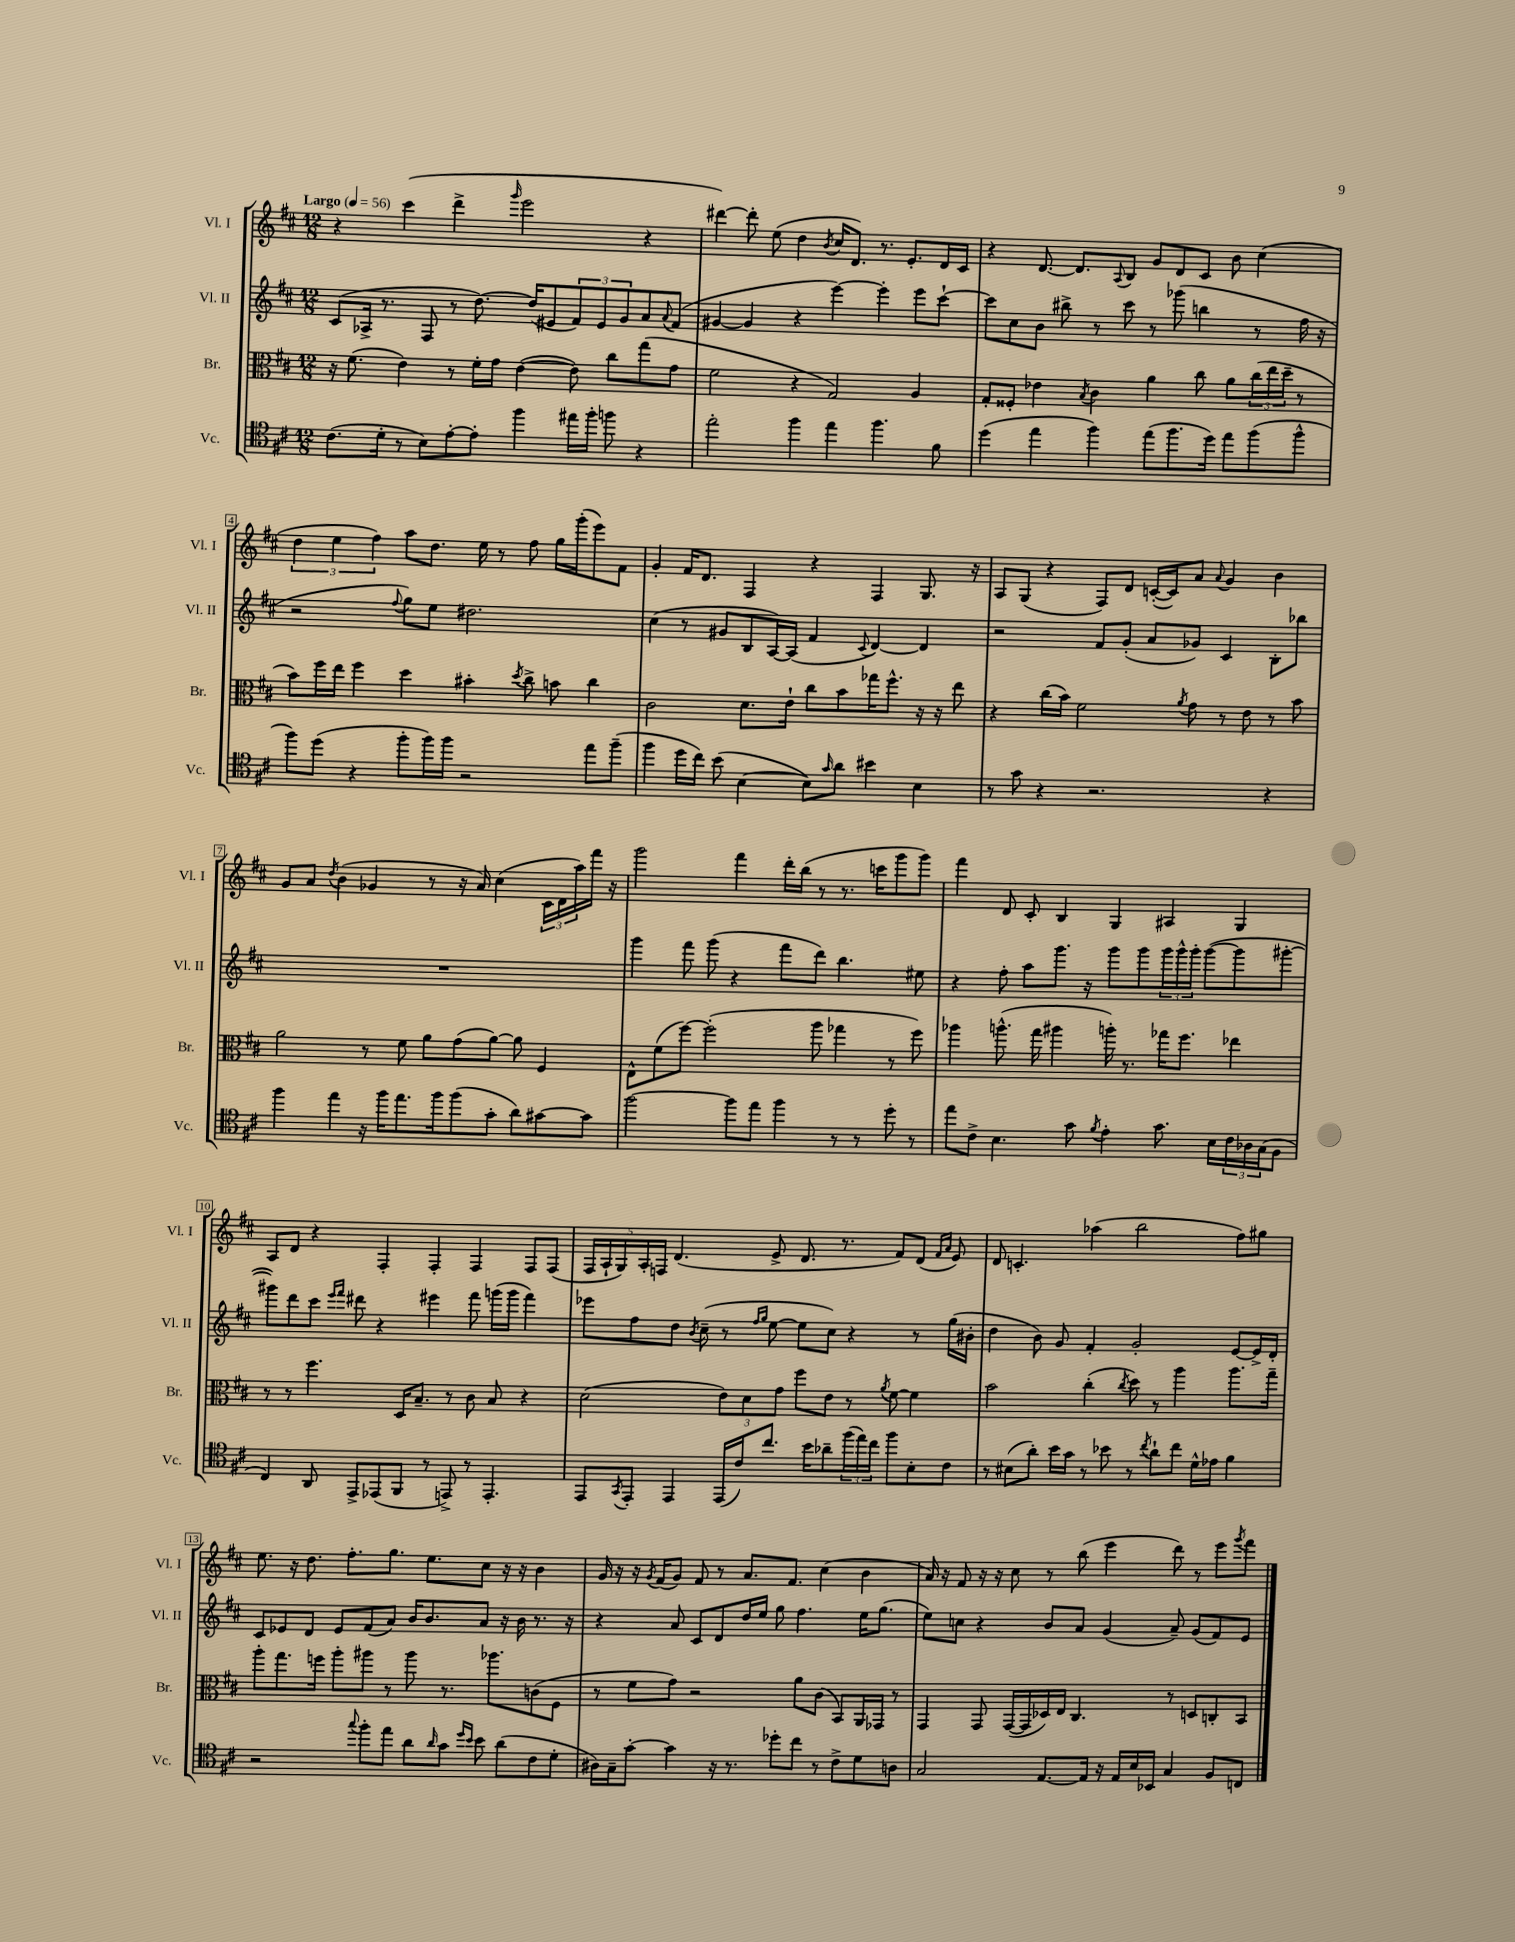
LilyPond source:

<<
\new StaffGroup <<
\new Staff = "s0" \with { instrumentName = "Vl. I" shortInstrumentName = "Vl. I" } {
    \clef treble \key d \major \numericTimeSignature \time 12/8 \tempo "Largo" 4 = 56
    r4 cis'''4( d'''4-> \grace { g'''16 } e'''2 r4 |
    dis'''4~) dis'''8-. e''8( d''4 \acciaccatura { b'8 } cis''16 d'8.) r8. e'8.-. d'16 cis'16 |
    r4 d'8.~ d'8. \appoggiatura { a8 } b8 g'8 d'8 cis'8 b'8 cis''4( |
    \tuplet 3/2 { d''4 e''4 fis''4) } a''8 d''8. e''16 r8 fis''8 g''16 g'''16-.( e'''8) fis'8 |
    g'4-. fis'16 d'8. fis4 r4 fis4 g8. r16 |
    a8 g8( r4 fis8) d'8 c'16~-.( c'16) a'8 \appoggiatura { a'8 } g'4 b'4 |
    g'8 a'8 \acciaccatura { d''8 } b'4( ges'4 r8 r16 a'16) cis''4( \tuplet 3/2 { cis'16 d'16 a''16) } fis'''16 r16 |
    g'''2 fis'''4 d'''16-. b''16( r8 r8. c'''16 g'''8 g'''8) |
    fis'''4 d'8 cis'8-. b4 g4 ais4 g4 |
    a8 d'8 r4 fis4-. fis4-. fis4 fis8 fis8( |
    \tuplet 5/4 { fis16 a16-! g16) a16-. f16 } d'4.( e'8-> d'8. r8. fis'8) d'8( \grace { fis'16 a'16 } e'8) |
    d'8 c'4.-. aes''4( b''2 fis''8) gis''8 |
    e''8. r16 d''8. fis''8.-. g''8. e''8. cis''8 r16 r16 b'4 |
    g'16 r16 r16 \acciaccatura { g'8 } fis'16( g'8) fis'8 r8 a'8. fis'8. cis''4( b'4 |
    a'16) r16 fis'8 r16 r16 cis''8 r8 b''8( e'''4 d'''8) r8 e'''8 \acciaccatura { g'''8 } fis'''8 \bar "|." |
}
\new Staff = "s1" \with { instrumentName = "Vl. II" shortInstrumentName = "Vl. II" } {
    \clef treble \key d \major \numericTimeSignature \time 12/8
    cis'8( aes16-> r8. fis8 r8 d''8.~) d''16( eis'8 \tuplet 3/2 { fis'8) eis'8 g'8 } a'8 \appoggiatura { a'8 } fis'8( |
    gis'4~ gis'4 r4 e'''4~) e'''4-. e'''8 cis'''8~-! |
    cis'''8 cis''8 b'8 bis''8-> r8 cis'''8 r8 ges'''8( b''4 r8 fis''16 r16 |
    r2 \appoggiatura { fis''8 } g''8) e''8 dis''2. |
    cis''4( r8 gis'8 b8 a16~) a16( fis'4 \appoggiatura { cis'8 } d'4~) d'4 |
    r2 fis'8 g'8-.( a'8 ges'8) cis'4 b8-. bes''8 |
    R1. |
    g'''4 fis'''8 g'''8( r4 fis'''8 d'''8) b''4. eis''8 |
    r4 fis''8-. a''8 g'''8. r16 g'''8 g'''8 \tuplet 3/2 { g'''16 g'''16-^ g'''16-. } g'''8~( g'''8 gis'''8~-. |
    gis'''8) d'''8 cis'''8 \grace { e'''16 fis'''16 } dis'''8 r4 eis'''4 fis'''8 g'''16( g'''16 fis'''4) |
    ees'''8 fis''8 d''8 \acciaccatura { b'8 } cis''8--( r8 \grace { fis''16 g''16 } e''8~ e''8 cis''8) r4 r8 g''16( bis'16-. |
    d''4 b'8) g'8 fis'4-. g'2-. e'8~ e'16-> d'16-. |
    cis'8 ees'8 d'8 ees'8 fis'8( a'8) b'16 b'8. a'8 r16 b'16 r8. r16 |
    r4 a'8 cis'8 d'8 d''16 e''16 g''8 fis''4. e''16 g''8.( |
    e''8) c''8 r4 b'8 a'8 g'4( a'8--) g'8( fis'8) e'8 \bar "|." |
}
\new Staff = "s2" \with { instrumentName = "Br." shortInstrumentName = "Br." } {
    \clef alto \key d \major \numericTimeSignature \time 12/8
    r16 fis'8.( e'4) r8 fis'16-. g'16 e'4~( e'8) cis''8 g''8( g'8 |
    fis'2 r4 g2) a4 |
    g8-. fisis8-. ees'4 \acciaccatura { b8 } cis'4 a'4 cis''8 a'8 \tuplet 3/2 { cis''16( e''16 d''16-- } r8 |
    b'8) fis''16 e''16 fis''4 d''4 bis'4-. \acciaccatura { d''8 } cis''8-> b'8 cis''4 |
    cis'2 d'8. e'16-! cis''8 b'8 ges''16 fis''8.-^ r16 r16 e''8 |
    r4 cis''16( b'16) fis'2 \acciaccatura { a'8 } g'8 r8 e'8 r8 b'8 |
    a'2 r8 fis'8 a'8 g'8( a'8~) a'8 fis4 |
    e8-^ fis'8( fis''8~) fis''2-.( a''8 ges''4 r8 fis''8) |
    aes''4 a''8.-^( g''16 ais''4 a''16-.) r8. ges''16 fis''8. ees''4 |
    r8 r8 fis''4. d16 b8.-- r8 cis'8 b8 r4 |
    d'2( \tuplet 3/2 { e'8) d'8 g'8 } fis''8 e'8 r8 \acciaccatura { a'8 } fis'8~ fis'4 |
    b'2 cis''4-.( \acciaccatura { cis''8 } d''8) r8 a''4 a''8. g''16-- |
    a''8-. g''8. f''16 a''8-. ais''8 r8 ais''8 r8. aes''8. c'8( fis8 |
    r8 fis'8 g'8) r2 a'8 cis'8( b,8) a,16 ges,16 r8 |
    g,4 g,8 g,16~( g,16 des16) e16 cis4. r8 d8 c8-. b,8 \bar "|." |
}
\new Staff = "s3" \with { instrumentName = "Vc." shortInstrumentName = "Vc." } {
    \clef tenor \key d \major \numericTimeSignature \time 12/8
    cis'8.( d'16-. r8 b8) e'8~-. e'8-. fis''4 eis''16 fis''16-. f''8 r4 |
    e''2-. fis''4 e''4 fis''4. fis'8 |
    d''4( e''4 fis''4) e''8( fis''8. d''16) e''8 fis''8( fis''8-^ |
    fis''8) d''8( r4 fis''8-. fis''16) fis''16 r2 e''8 fis''8--( |
    fis''4 d''16 cis''16) b'8( b4~ b8) \grace { g'16 } a'8 bis'4 b4 |
    r8 g'8 r4 r2. r4 |
    fis''4 e''4 r16 fis''16 e''8. fis''16 fis''8( g'8-. a'8) gis'8~ gis'8 |
    fis''2~ fis''8 e''8 fis''4 r8 r8 d''8-. r8 |
    e''8 cis'8-> b4. g'8 \acciaccatura { fis'8 } e'4-. g'8. b16 \tuplet 3/2 { cis'16 aes16 g16( } fis8 |
    cis4) a,8 e,8-> ees,8( fis,8 r8 e,8->) r8 e,4.-. |
    e,8 \acciaccatura { g,8 } e,8-. e,4 e,16( cis'16) cis''8. b'16 aes'8-- \tuplet 3/2 { fis''16( e''16) cis''16 } fis''8 b8-. cis'8 |
    r8 bis8( a'8-.) b'16 g'16 r8 bes'8 r8 \acciaccatura { cis''8 } a'8-! cis''8 d'16-^ ees'16 fis'4 |
    r2 \appoggiatura { g''8 } fis''8-. e''8 a'8 \grace { a'16 } g'8 \grace { d''16 b'16 } b'8 a'8( cis'8 d'8-. |
    ais16) g16-- g'8~-. g'4 r16 r8. des''8-. cis''8 r8 cis'8-> d'8 a8 |
    g2 e8.~ e16 r16 e16 b16 bes,16 g4 fis8 c8 \bar "|." |
}
>>
>>
\layout { \context { \Score \override BarNumber.stencil = #(make-stencil-boxer 0.1 0.3 ly:text-interface::print) } }
